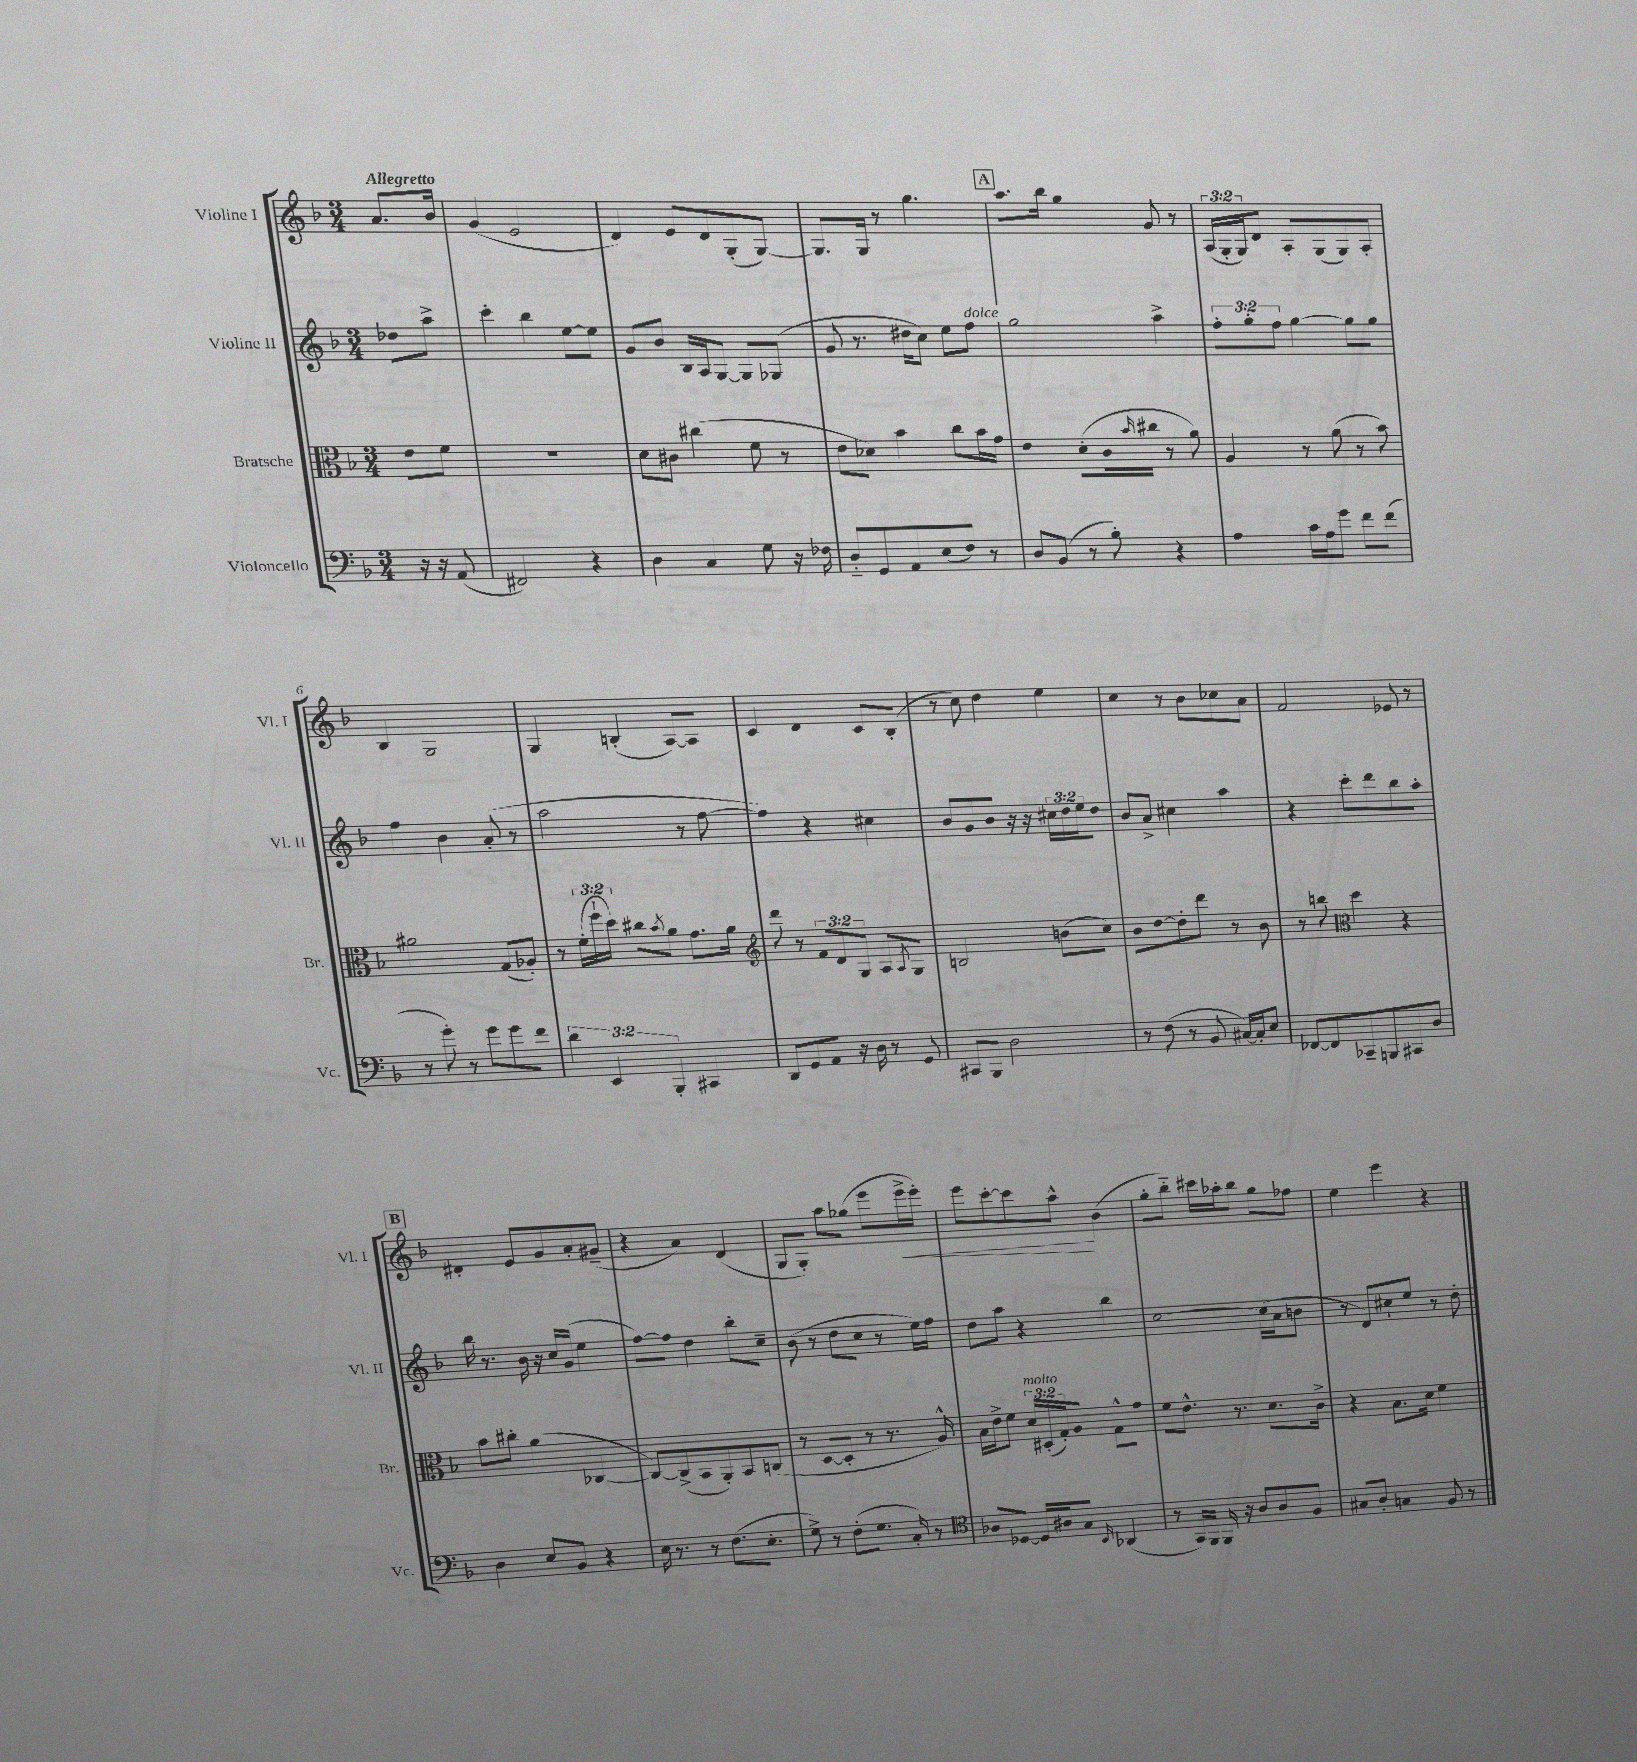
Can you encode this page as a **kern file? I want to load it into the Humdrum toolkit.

**kern	**kern	**kern	**kern	**dynam
*part4	*part3	*part2	*part1	*part1
*staff4	*staff3	*staff2	*staff1	*staff1
*I"Violoncello	*I"Bratsche	*I"Violine II	*I"Violine I	*
*I'Vc.	*I'Br.	*I'Vl. II	*I'Vl. I	*
*clefF4	*clefC3	*clefG2	*clefG2	*
*k[b-]	*k[b-]	*k[b-]	*k[b-]	*
*M3/4	*M3/4	*M3/4	*M3/4	*
=	=	=	=	=
!	!	!	!LO:TX:a:B:t=Allegretto	!
16r	8e\L	8dd-X\L	8.a/L	.
16r	.	.	.	.
(8AA/	8f\J	8aa^\J	.	.
.	.	.	16b-/Jk	.
=1	=1	=1	=1	=1
2FF#X/)	2.r	4ccc'\	(4g/	.
.	.	4bb-\	2e/	.
4r	.	[8ee\L	.	.
.	.	8ee\J]	.	.
=2	=2	=2	=2	=2
4D\	8d\L	8g/L	4d/)	.
.	8c#X\J	8b-/J	.	.
4C/	(4cc#X\	16B-/LL	8e/L	.
.	.	16A/J	.	.
.	.	[8G/J	8d/	.
8G\	8f\	8G/L]	(8G'/	.
16r	8r	(8G-X/J	[8G/J)	.
16F-X\	.	.	.	.
=3	=3	=3	=3	=3
8D/L	8e\L	8g/	8.G/L]	.
8GG/	8d-X\J)	8.r	.	.
.	.	.	16G/Jk	.
8AA/	4b-\	.	8r	.
.	.	16dd#X\KL	.	.
(8E/	.	8cc\J)	4.gg\	.
8F/J)	8cc\L	8ee\L	.	.
!	!	!LO:TX:a:i:t=dolce	!	!
8r	16b-\L	8ff\J	.	.
.	16g\JJ	.	.	.
!!LO:REH:place=s1:t=A
=4	=4	=4	=4	=4
8D/L	4e\	2gg\	8.aa\L	.
(8BB-/J	.	.	.	.
.	.	.	16bb-\Jk	.
8r	(8d'\L	.	4gg\	.
8B-'\)	16c\L	.	.	.
.	16qqb-/	.	.	.
.	16cc#X\JJ	.	.	.
4r	8r	4aa^\	8g/	.
.	8a\)	.	8r	.
=5	=5	=5	=5	=5
4A\	4A/	12ff'\L	(24A/LL	.
.	.	.	24G'/	.
.	.	12gg'\	24G/J)	.
.	.	.	8d/J	.
.	.	12ff\J	.	.
16c\LL	8r	[4gg\	8A'/L	.
16A\J	.	.	.	.
8g\J	(8a\	.	(8G/	.
8f\L	8r	8gg\L]	8G/)	.
(8f\J	8b-\)	8gg\J	8A'/J	.
!!LO:LB:g=z
=6	=6	=6	=6	=6
8r	2a#X\	4ff\	4B-/	.
8g'\)	.	.	.	.
8r	.	4b-\	2G/	.
8g\L	.	.	.	.
8g\	(8G/L	(8a'/	.	.
8f\J	8A-X'/J)	8r	.	.
=7	=7	=7	=7	=7
6d\	8r	2aa\	4G/	.
.	(24f'\LL	.	.	.
6EE/	24ff`\	.	.	.
.	24dd\JJ)	.	.	.
.	8cc#X\L	.	(4Bn'/	.
6BBB-'/	.	.	.	.
.	8qb-/	.	.	.
.	8a\J	.	.	.
4CC#X/	8.g\L	8r	[8A/L)	.
.	.	[8ff\	8A/J]	.
.	16a\Jk	.	.	.
=8	=8	=8	=8	=8
*	*clefG2	*	*	*
8DD/L	8ddd\	4ff\])	4c/	.
8GG/	8r	.	.	.
8AA/J	12f/L	4r	4d/	.
.	12d/	.	.	.
16r	.	.	.	.
.	12G/J	.	.	.
16D\	.	.	.	.
8r	8A/L	4cc#X\	8c/L	.
.	8qA/	.	.	.
8GG/	8G/J	.	(8B-'/J	.
=9	=9	=9	=9	=9
8CC#X/L	2Bn/	8b-/L	8r	.
8BBB-/J	.	8g/	8cc\)	.
2D\	.	8b-/J	4dd\	.
.	.	16r	.	.
.	.	16r	.	.
.	(8bn\L	24cc#X\LL	4ee\	.
.	.	24dd\	.	.
.	.	24ee\J	.	.
.	8cc\J)	8dd\J	.	.
=10	=10	=10	=10	=10
8r	8b-\L	8b-/L	4cc\	.
(8F\	[8dd\	8a^/J	.	.
8r	8dd'\]	4cc#X\	8r	.
8BB-/	8ddd\J	.	8b-\L	.
[16C#X/LL)	8r	4aa\	8cc-X\	.
16C#'/J]	.	.	.	.
8E/J	8b-\	.	8a\J	.
=11	=11	=11	=11	=11
[8FF-X/L	8r	4r	2f/	.
8FF-/]	8bbn\	.	.	.
*	*clefC3	*	*	*
8CC-X~/	4dd\	8ccc'\L	.	.
8BBBn/	.	8ddd\	.	.
8CC#X/	4r	8bb-\	8e-X/	.
8D/J	.	8aa'\J	8r	.
!!LO:LB:g=z
!!LO:REH:place=s1:t=B
=12	=12	=12	=12	=12
4D\	8b-\L	16bb-\	4d#X'/	.
.	.	8.r	.	.
.	8cc#X'\J	.	.	.
8E/L	(4a\	16b-\	8e/L	.
.	.	16r	.	.
8BB-/J	.	16cc/LL	8g/	.
.	.	(16g/JJ	.	.
4r	[4C-X/	4ee\	8a'/	.
.	.	.	(8g#X~/J	.
=13	=13	=13	=13	=13
16E\	8C-/L_)	[8ff\L)	4r	.
8.r	.	.	.	.
.	(8C-^/]	8ff\J]	.	.
8r	8BB-/	4dd\	4a/)	.
(8.F\L	8AA'/)	.	.	.
.	8BB-/	8bb-'\L	(4d/	.
8.E'\J	.	.	.	.
.	(8Cn/J	8cc~\J	.	.
=14	=14	=14	=14	=14
8G^\)	8r	(8b-\	8G/L	.
8r	[8D/L	8r	8G'/J)	.
(8F'\L	8D'/J]	8dd\L	8aa\L	.
8.G\J	8r	8cc\J	(8gg-X\J	.
.	8.r	8r	8eee\L	.
16C'/)	.	.	.	.
!	!	!	!	!LO:HP:b
8r	.	16ee\LL)	16eee^\L	<
.	16A^^/)	16ff\JJ	16eee'\JJ)	.
=15	=15	=15	=15	=15
*clefC4	*	*	*	*
8A-X/L	16B-\LL	8dd\L	8eee\L	.
.	16e^\J	.	.	.
[8D-X/J	8f\J	8aa\J	[8ccc'\	.
!	!LO:TX:a:i:t=molto	!	!	!
16D-/LL]	24d/LL	4r	8ccc\]	.
.	(24D#X'/	.	.	.
16A#X/J	.	.	.	.
.	24G'/J)	.	.	.
8G/J	8A/J	.	8aa^^\J	.
16qqBB-/	.	.	.	.
(4AA-X/	8G^^\L	4bb-\	(4b-\	[
.	8g\J	.	.	.
=16	=16	=16	=16	=16
8r	8f\L	[2cc\	8gg'\L	.
16GG/LL)	8.e^^\J	.	8bb-\J)	.
16FF/JJ	.	.	.	.
16FF/	.	.	16ccc#X\LL	.
16r	8.r	.	16aa-X'\J	.
8A/L	.	.	8bb-\J	.
8A/	8.d\L	(16cc\LL]	8gg\L	.
.	.	16a\J	.	.
8F/J	.	8bn\J	8ff-X\J	.
.	16c^\Jk	.	.	.
=17	=17	=17	=17	=17
8G#X/L	4r	8r	4ee\	.
8A'/J	.	8d/L)	.	.
4Gn/	8.B-\L	8cc#X`/	4eee\	.
.	.	8ee/J	.	.
.	16d\Jk	.	.	.
8F/	4f\	8r	4r	.
8r	.	8dd'\	.	.
==	==	==	==	==
*-	*-	*-	*-	*-
